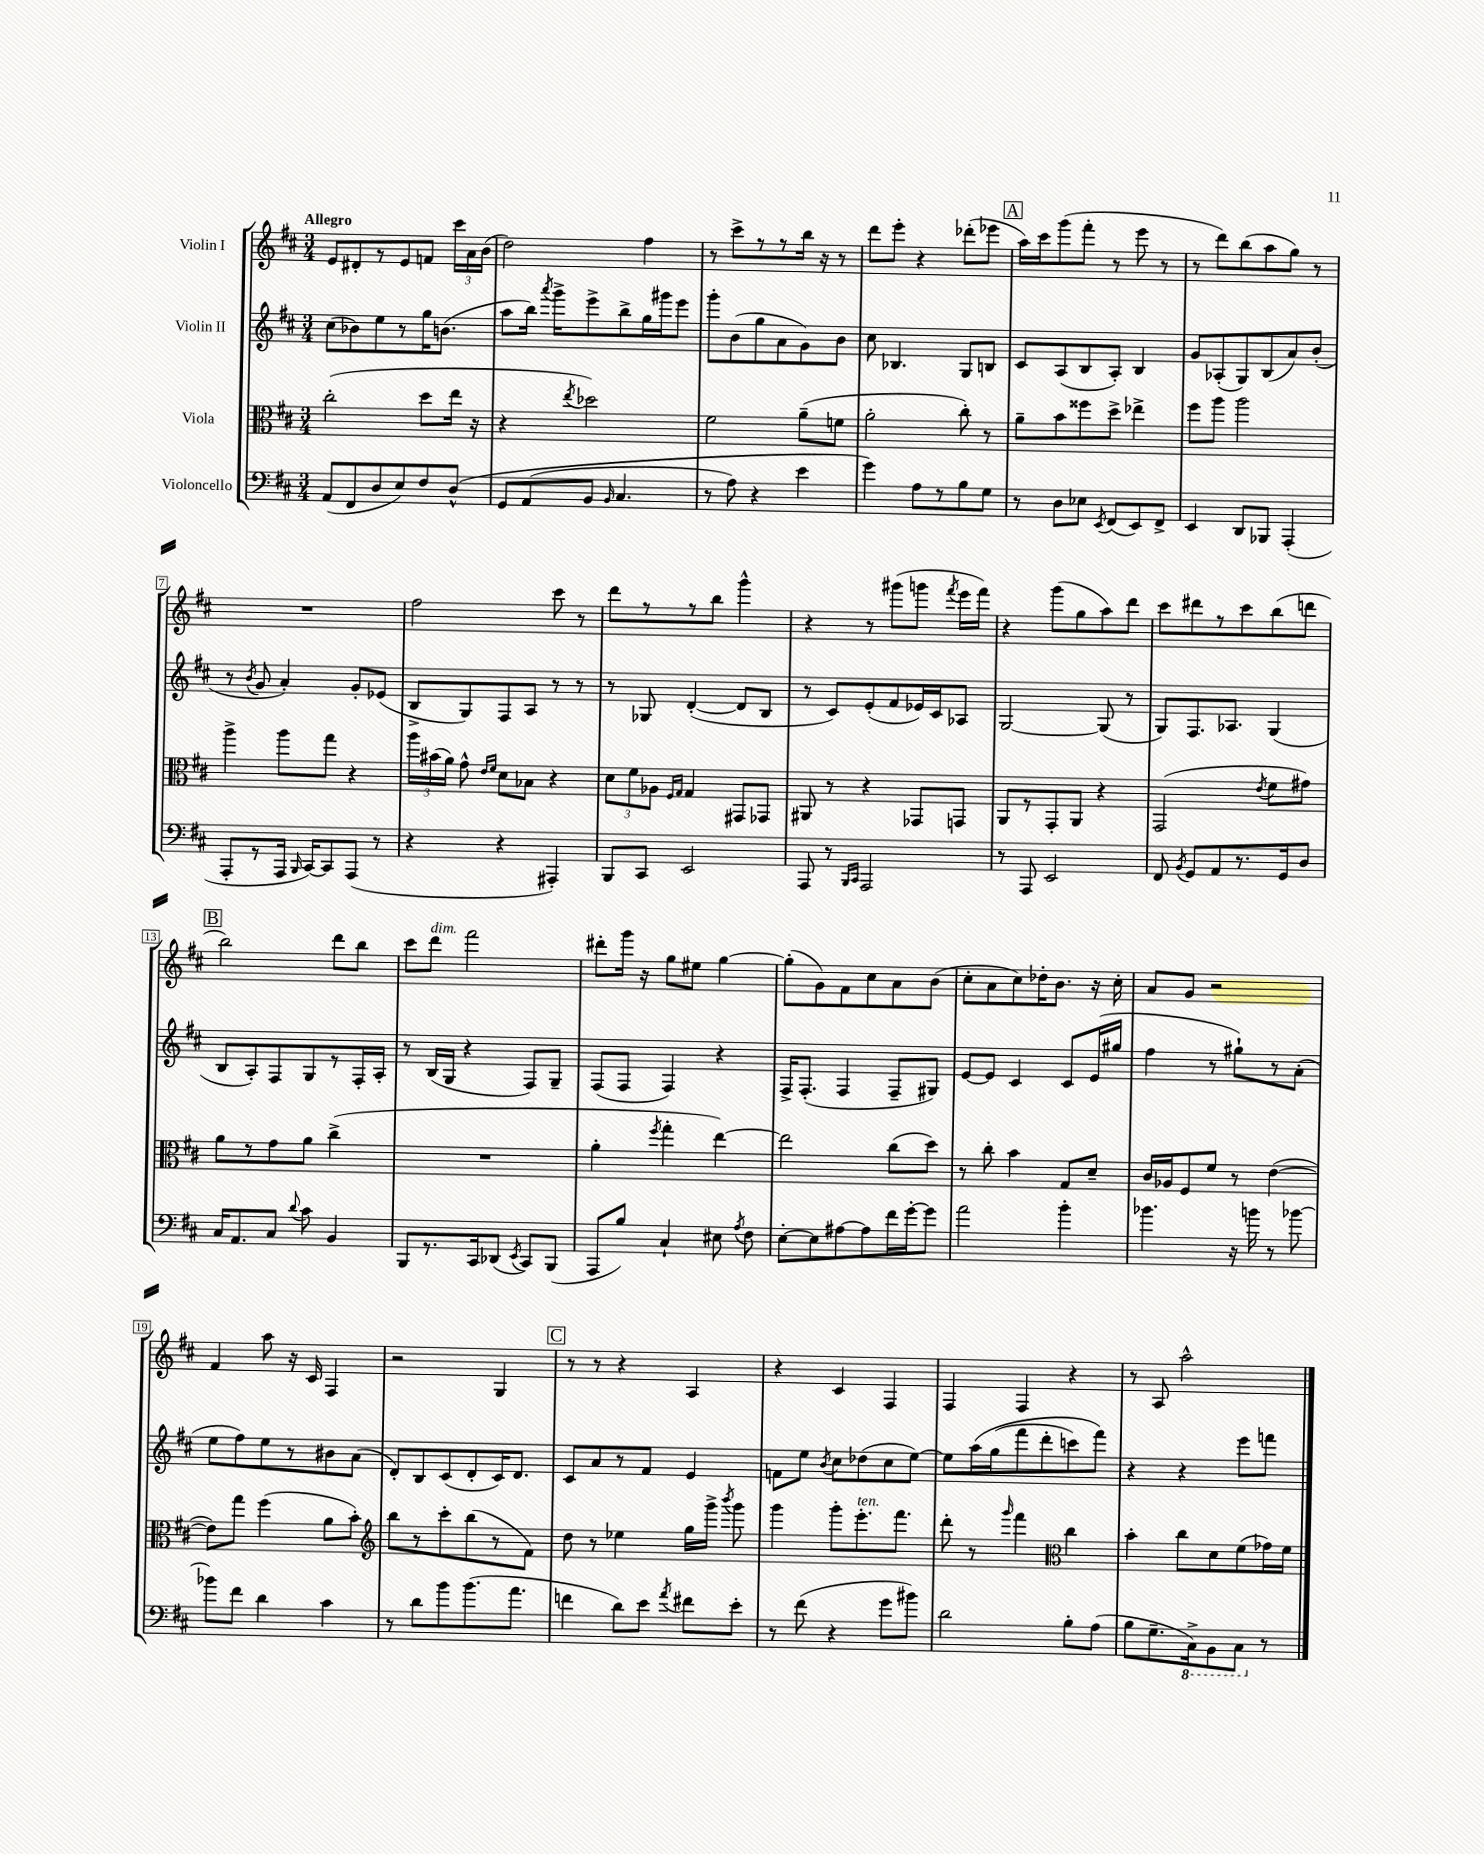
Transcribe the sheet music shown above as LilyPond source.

<<
\new StaffGroup <<
\new Staff = "s0" \with { instrumentName = "Violin I" } {
    \clef treble \key d \major \numericTimeSignature \time 3/4 \tempo "Allegro"
    \autoBeamOff e'8[ dis'8-. r8 e'8 f'8] \tuplet 3/2 { cis'''16[ a'16 b'16]( } |
    d''2) fis''4 |
    r8 cis'''8[-> r8 r8 b''16] r16 r8 |
    d'''8[ e'''8]-. r4 des'''8[-.( ees'''8] |
    \mark \markup { \box "A" } a''16[) cis'''16 g'''8( fis'''8]-. r8 e'''8 r8 |
    r8 d'''8[) b''8( a''8 g''8]) r8 |
    R2. |
    fis''2 cis'''8 r8 |
    d'''8[ r8 r8 b''8] g'''4-^ |
    r4 r8 gis'''8[( g'''8] \acciaccatura { fis'''8 } e'''16[ fis'''16]) |
    r4 g'''8[( g''8 a''8) d'''8] |
    cis'''8[ dis'''8 r8 cis'''8 b''8( d'''8] |
    \mark \markup { \box "B" } b''2) d'''8[ b''8] |
    cis'''8[ d'''8]^\markup { \italic "dim." } fis'''2 |
    dis'''8[-. g'''16] r16 g''8[ eis''8] g''4~ |
    g''8[-.( g'8) fis'8 cis''8 a'8 b'8]( |
    cis''8[-. a'8 cis''8) des''16-. b'8.] r16 cis''16-. |
    a'8[ g'8] r2 |
    fis'4 a''8 r16 cis'16 fis4 |
    r2 g4 |
    \mark \markup { \box "C" } r8 r8 r4 a4 |
    r4 cis'4 fis4 |
    fis4 fis4 r4 |
    r8 a8 a''2-^ \bar "|." |
}
\new Staff = "s1" \with { instrumentName = "Violin II" } {
    \clef treble \key d \major \numericTimeSignature \time 3/4
    \autoBeamOff cis''8[( bes'8) e''8 r8 g''16 b'8.]( |
    a''8[ b''16]) \acciaccatura { a'''8 } g'''16[-> e'''8-> b''8-> g''16 gis'''16 e'''8] |
    g'''8[-. b'8( g''8 a'8 g'8) b'8] |
    cis''8 bes4. g8[ b8] |
    \mark \markup { \box "A" } cis'8[ a8( b8 a8]-.) b4 |
    g'8[ aes8-.( g8) b8( a'8) b'8]-.( |
    r8 \acciaccatura { b'8 } g'8 a'4-.) g'8[-. ees'8]( |
    b8[-> g8) fis8 a8] r8 r8 |
    r8 ges8 d'4~-.( d'8[ b8] |
    r8 cis'8[) e'8-.( fis'8 ees'16) cis'16 aes8] |
    g2~ g8( r8 |
    g8[) fis8. aes8.] g4( |
    \mark \markup { \box "B" } b8[ a8-.) fis8 g8 r8 fis16-. a16]-. |
    r8 b16[( g16] r4 fis8[) g8]-- |
    fis8[( fis8] fis4) r4 |
    fis16[-> fis8.]-.( fis4 fis8[-- gis8]) |
    e'8[~ e'8] cis'4 cis'8[ e'16( gis''16] |
    fis''4 r8 gis''8[-!) r8 a'8]-.( |
    e''8[ fis''8) e''8 r8 bis'8 a'8]( |
    d'8[-.) b8 cis'8( d'8-. cis'16) d'8.] |
    \mark \markup { \box "C" } cis'8[ a'8 r8 fis'8] e'4 |
    f'8[ e''8] \acciaccatura { b'8 } cis''8[ des''8( cis''8 e''8]~) |
    e''8[ a''16\( g''16( fis'''8 d'''8-. c'''8) fis'''8]\) |
    r4 r4 e'''8[ f'''8] \bar "|." |
}
\new Staff = "s2" \with { instrumentName = "Viola" } {
    \clef alto \key d \major \numericTimeSignature \time 3/4
    \autoBeamOff cis''2-.( d''8[ e''16] r16 |
    r4 \acciaccatura { e''8 } des''2) |
    fis'2 a'8[--( f'8] |
    a'2-. cis''8-.) r8 |
    \mark \markup { \box "A" } a'8[-- b'8 fisis''8 d''8]-> ees''4-> |
    fis''8[ a''8] a''2 |
    a''4-> a''8[ g''8] r4 |
    \tuplet 3/2 { a''16[ bis'16( a'16]) } g'8-^ \grace { e'16[ fis'16] } d'8[ bes8] r4 |
    \tuplet 3/2 { d'8[ fis'8 aes8] } \grace { fis16[ g16] } g4 gis,8[ ges,8] |
    ais,8 r8 r4 ges,8[ g,8] |
    a,8[ r8 g,8-. a,8] r4 |
    g,2( \acciaccatura { e'8 } fis'8[ gis'8]) |
    \mark \markup { \box "B" } a'8[ r8 g'8 a'8] cis''4->( |
    R2. |
    a'4-. \acciaccatura { fis''8 } g''4-. e''4~) |
    e''2 cis''8[( d''8]) |
    r8 cis''8-. b'4 g8[ d'8]-- |
    cis'16[ aes16 fis8 fis'8] r8 e'4~( |
    e'8[) g''8] fis''4( a'8[ b'8]-.) |
    \clef treble b''8[ r8 cis'''8-. b''8( r8 fis'8]) |
    \mark \markup { \box "C" } d''8 r8 ees''4 g''16[ g'''16]-> \acciaccatura { b'''8 } g'''8 |
    g'''4 g'''8[-. e'''8.-.^\markup { \italic "ten." } fis'''8.] |
    d'''8-. r8 \grace { g'''16 } fis'''4 \clef alto cis''4 |
    b'4-. cis''8[ d'8 fis'8( ges'16) fis'16] \bar "|." |
}
\new Staff = "s3" \with { instrumentName = "Violoncello" } {
    \clef bass \key d \major \numericTimeSignature \time 3/4
    \autoBeamOff a,8[( fis,8 d8 e8) fis8 d8]-^\( |
    g,8[ a,8( b,8] \grace { b,16 } cis4. |
    r8 a8) r4 e'4 |
    g'4\) a8[ r8 b8 g8] |
    \mark \markup { \box "A" } r8 d8[ ees8] \acciaccatura { e,8 } fis,8[( e,8) fis,8]-> |
    e,4 d,8[ bes,,8] a,,4-.( |
    a,,8[-. r8 a,,16] \grace { b,,16 } cis,16[~) cis,8 a,,8]( r8 |
    r4 r4 ais,,4-.) |
    b,,8[ cis,8] e,2 |
    a,,8 r8 \grace { b,,16[ cis,16] } a,,2 |
    r8 a,,8 e,2 |
    fis,8 \acciaccatura { b,8 } g,8[ a,8 r8. g,16 d8] |
    \mark \markup { \box "B" } cis16[ a,8. cis8] \appoggiatura { d'8 } cis'8 b,4 |
    b,,8[ r8. cis,16 des,8]( \acciaccatura { e,8 } cis,8[) b,,8]( |
    a,,8[ b8]) cis4-! eis8 \acciaccatura { a8 } fis8 |
    e8[~-. e8 ais8~ ais8 fis'16 g'16~-. g'8] |
    a'2 b'4-. |
    bes'4. r16 b'16 r8 bes'8~ |
    bes'8[ fis'8] d'4 cis'4 |
    r8 d'8[ b'8 b'8.( a'8.] |
    \mark \markup { \box "C" } f'4 d'8[) e'8] \acciaccatura { a'8 } fis'8[ e'8]-. |
    r8 fis'8( r4 g'8[ bis'8]) |
    d'2 b8[-. a8]( |
    b8[ g8.-- \ottava #-1 cis,16->) b,,8 cis,8] \ottava #0 r8 \bar "|." |
}
>>
>>
\layout { \context { \Score \override BarNumber.stencil = #(make-stencil-boxer 0.1 0.3 ly:text-interface::print) } }
